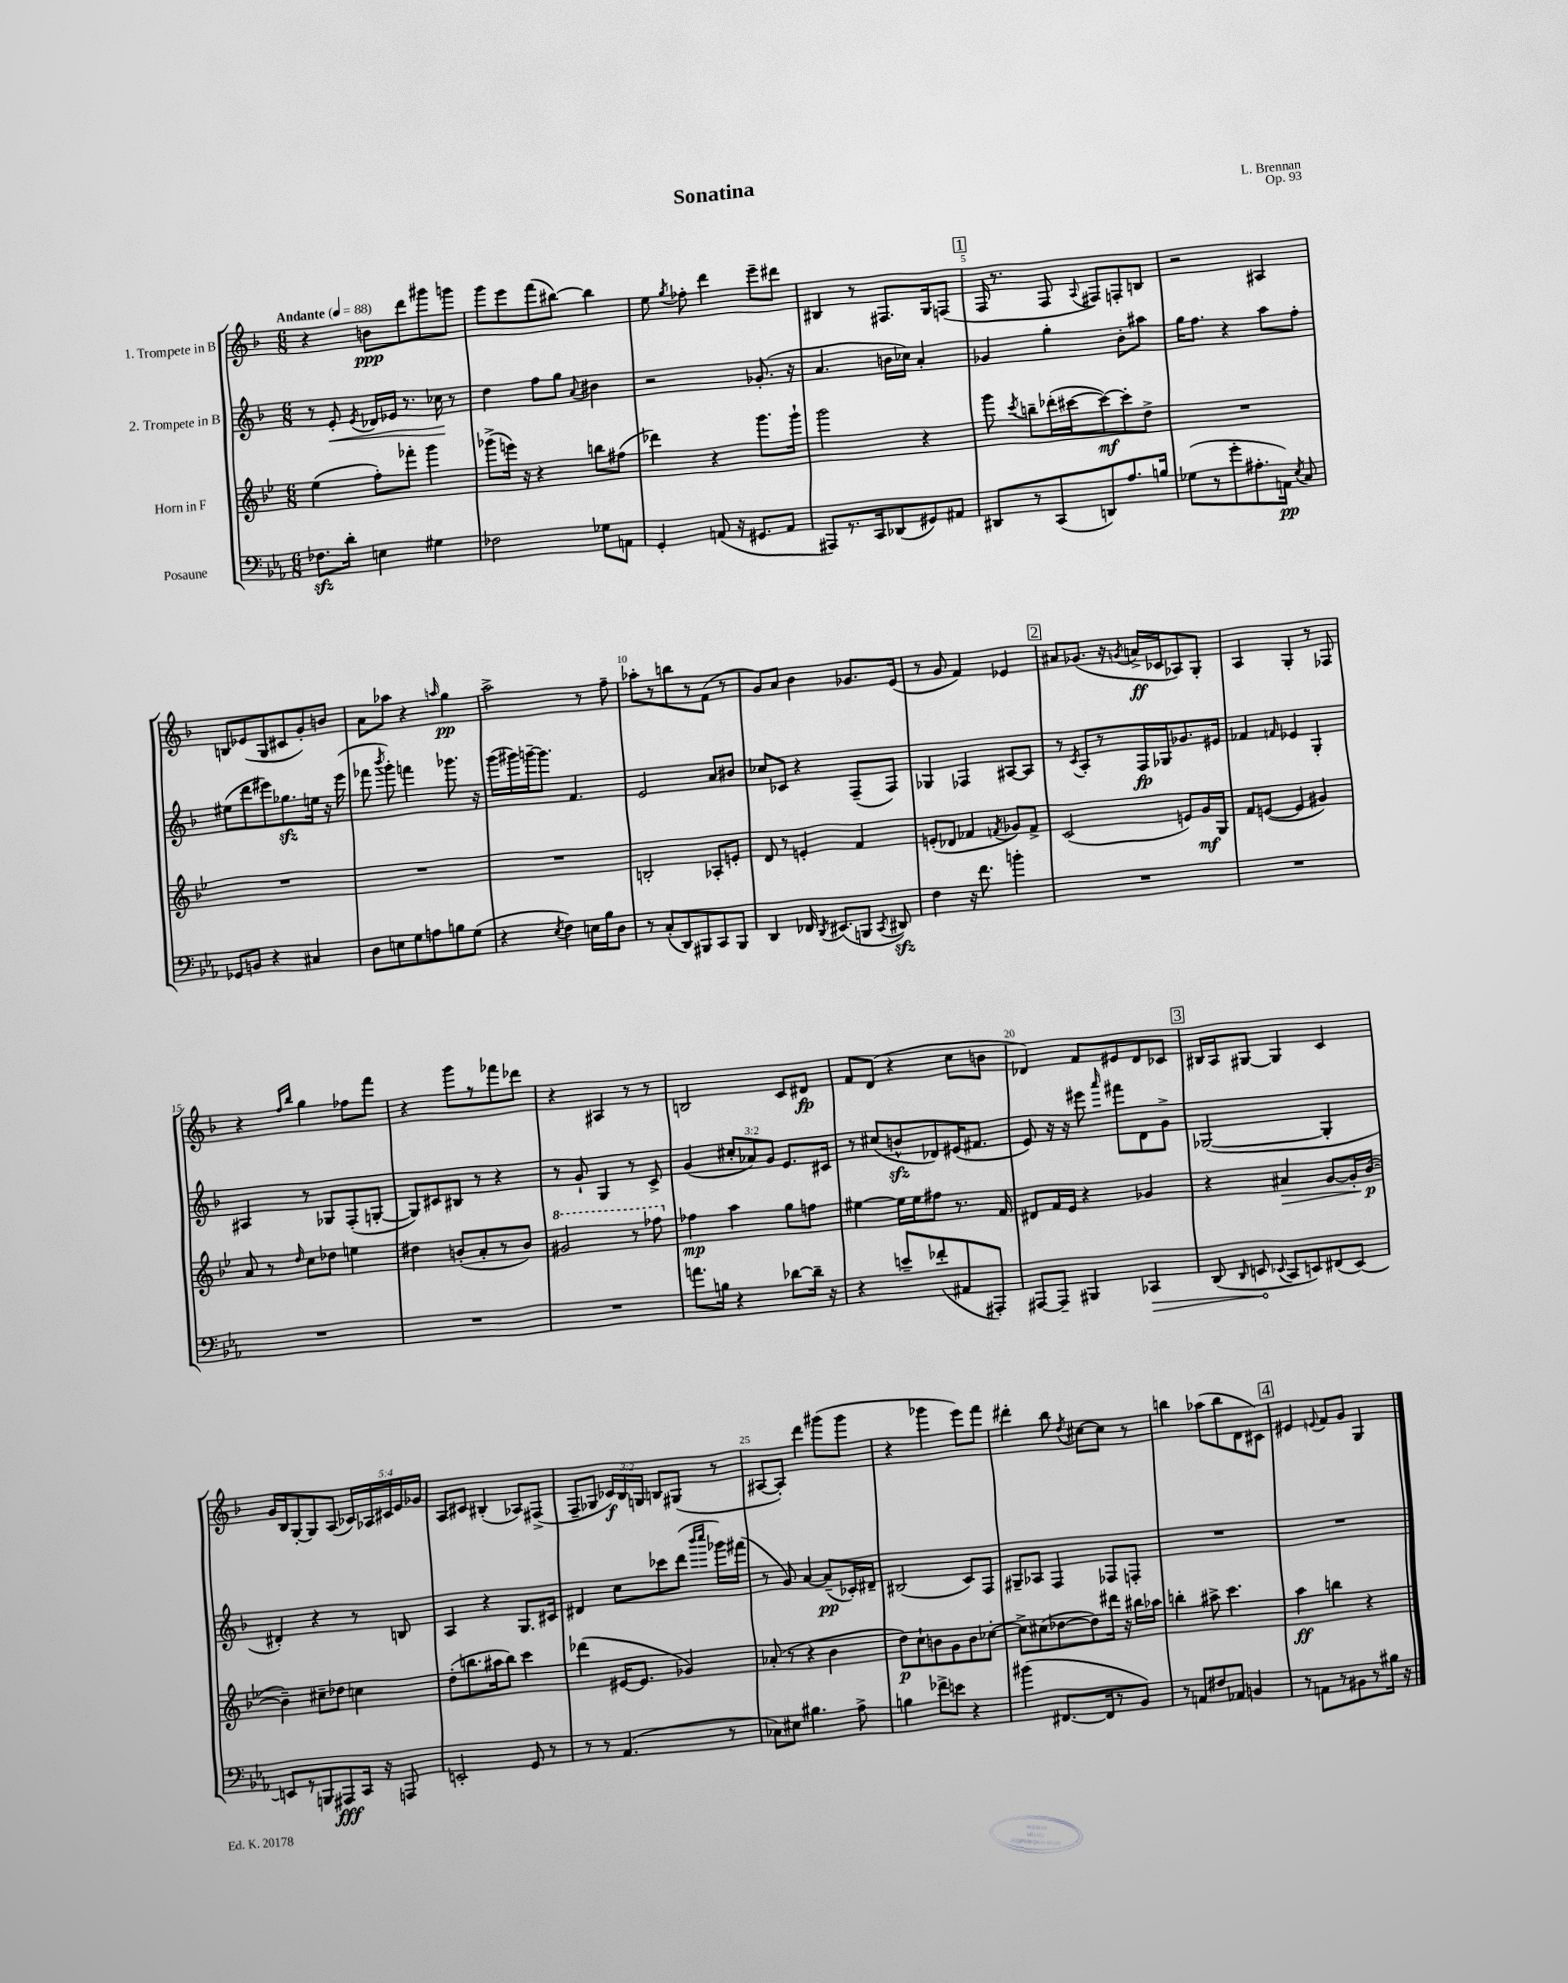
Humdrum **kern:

**kern	**dynam	**kern	**dynam	**kern	**dynam	**kern	**dynam
*part4	*part4	*part3	*part3	*part2	*part2	*part1	*part1
*staff4	*staff4	*staff3	*staff3	*staff2	*staff2	*staff1	*staff1
*I"Posaune	*	*I"Horn in F	*	*I"2. Trompete in B	*	*I"1. Trompete in B	*
*clefF4	*	*clefG2	*	*clefG2	*	*clefG2	*
*k[b-e-a-]	*	*k[b-e-]	*	*k[b-]	*	*k[b-]	*
*M6/8	*	*M6/8	*	*M6/8	*	*M6/8	*
*MM88	*	*MM88	*	*MM88	*	*MM88	*
=1	=1	=1	=1	=1	=1	=1	=1
!	!	!	!	!	!	!LO:TX:a:B:t=Andante	!
8.F-Xzz\L	.	(4ee-\	.	8r	.	4r	.
!	!	!	!	!	!LO:HP:b	!	!
.	.	.	.	8e'/	<	.	.
16d'\Jk	.	.	.	.	.	.	.
.	.	.	.	8qe/	.	.	.
4En\	.	8ff'\L)	.	16d-X/LL	.	8bn\L	ppp
.	.	.	.	16e-X/JJ	.	.	.
.	.	8fff-X'\J	.	8.r	.	8ddd\	.
4G#X\	.	4ggg\	.	.	.	8ggg#X\	.
.	.	.	.	16cc-X\	.	.	.
.	.	.	.	8r	[	8gggn\J	.
=2	=2	=2	=2	=2	=2	=2	=2
2F-X\	.	(8ggg-X^\L	.	4dd\	.	8ggg\L	.
.	.	16eeen\Jk)	.	.	.	8eee\	.
.	.	16r	.	.	.	.	.
.	.	4r	.	8ff\L	.	(8fff\	.
.	.	.	.	8gg\J	.	[8bb#X\J)	.
.	.	.	.	8qqa/	.	.	.
8G-X\L	.	8bbn\L	.	4b#X\	.	4bb#\]	.
8AAn\J	.	(8ff#X\J	.	.	.	.	.
=3	=3	=3	=3	=3	=3	=3	=3
4GG'/	.	4ddd-X\)	.	2r	.	8ee\	.
.	.	.	.	.	.	8qgg/	.
.	.	.	.	.	.	8ff-X'\	.
(8AAn/	.	4r	.	.	.	4ddd\	.
16r	.	.	.	.	.	.	.
8.GG#X/L	.	.	.	.	.	.	.
.	.	8.ggg\L	.	(8.g-X'/	.	8eee~\L	.
8AA/J	.	.	.	.	.	8ddd#X\J	.
.	.	16ggg`\Jk	.	16r	.	.	.
=4	=4	=4	=4	=4	=4	=4	=4
8AAA#X/L)	.	2ggg\	.	4.a/	.	4B#X/	.
8.r	.	.	.	.	.	.	.
.	.	.	.	.	.	8r	.
16CC/k	.	.	.	.	.	.	.
(8DD-X/	.	.	.	16bn\LL	.	8.F#X/L	.
.	.	.	.	16cc-X\JJ)	.	.	.
8GG#X/)	.	4r	.	4a'/	.	.	.
.	.	.	.	.	.	16G/k	.
8AA#X/J	.	.	.	.	.	(8Fn/J	.
!!LO:REH:place=s1:t=1
=5	=5	=5	=5	=5	=5	=5	=5
8DD#X/L	.	8ggg\	.	4g-X/	.	16F/	.
.	.	.	.	.	.	8.r	.
.	.	8qccc/	.	.	.	.	.
8r	.	8bbn~\L	.	.	.	.	.
(8CC/	.	(16ddd-X'\L	.	4gg'\	.	8F/	.
.	.	[16ccc#X\J	.	.	.	.	.
.	.	.	.	.	.	8qqA/	.
8DDn/)	.	8ccc#\_)	mf	.	.	8F#X/L)	.
8.A-/	.	8ccc#'\]	.	8b-'\L	.	8Fn'/	.
.	.	8dd^\J	.	8aa#X\J	.	8Bn/J	.
16Bn/Jk	.	.	.	.	.	.	.
=6	=6	=6	=6	=6	=6	=6	=6
(8G-X\L	.	2.r	.	16gg\KL	.	2r	.
.	.	.	.	8.ff\J	.	.	.
8r	.	.	.	.	.	.	.
8g'\	.	.	.	4r	.	.	.
8.A#X'\	.	.	.	.	.	.	.
.	.	.	.	8aa\L	.	4A#X/	.
16AAn\Jk)	pp	.	.	.	.	.	.
8qE-/	.	.	.	.	.	.	.
8C/	.	.	.	8ff'\J	.	.	.
!!LO:LB:g=z
=7	=7	=7	=7	=7	=7	=7	=7
8GG-X/L	.	2.r	.	(8ee#X\L	.	8Bn/L	.
8BBn/J	.	.	.	8ddd\	.	(8e-X/	.
4r	.	.	.	8eee#X\)	.	8G/	.
.	.	.	.	8.gg-Xzz\	.	8c#X/	.
4C#X/	.	.	.	.	.	8g'/)	.
.	.	.	.	16een\Jk	.	.	.
.	.	.	.	16r	.	8bn/J	.
.	.	.	.	(16eee#\	.	.	.
=8	=8	=8	=8	=8	=8	=8	=8
8D\L	.	2.r	.	8fff-X\	.	8a\L	.
.	.	.	.	8qbbb-/	.	.	.
8En\	.	.	.	8ggg'\)	.	8aa-X\J	.
8G\	.	.	.	4fffn\	.	4r	.
8An\	.	.	.	.	.	.	.
.	.	.	.	.	.	16qqaan/	.
8Bn\	.	.	.	8.ggg-X\	.	4gg\	pp
(8G\J	.	.	.	.	.	.	.
.	.	.	.	16r	.	.	.
=9	=9	=9	=9	=9	=9	=9	=9
4r	.	2.r	.	(16ggg\LL	.	2aa^\	.
.	.	.	.	16ggg#X\)	.	.	.
.	.	.	.	[16gggn~\J	.	.	.
.	.	.	.	8.ggg\J]	.	.	.
8qE-/	.	.	.	.	.	.	.
4F\)	.	.	.	.	.	.	.
.	.	.	.	4.f/	.	.	.
16En\LL	.	.	.	.	.	8r	.
16B-\J	.	.	.	.	.	.	.
8D\J	.	.	.	.	.	8ff~\	.
=10	=10	=10	=10	=10	=10	=10	=10
8r	.	2Bn'/	.	2e/	.	8aa-X'\L	.
(8C'/L	.	.	.	.	.	8r	.
8DD/)	.	.	.	.	.	8bbn\	.
8BBB#X/	.	.	.	.	.	8r	.
8CC/	.	8A-X'/L	.	8a/L	.	(8f\J	.
8BBB#/J	.	8en'/J	.	8b#X/J	.	8r	.
=11	=11	=11	=11	=11	=11	=11	=11
4DD/	.	8d/	.	8cc-X/L	.	8g/L)	.
.	.	8r	.	8c-X/J	.	8a/J	.
16FF-X/	.	4en'/	.	4r	.	4b-\	.
8qDD/	.	.	.	.	.	.	.
(8.EE#X/L	.	.	.	.	.	.	.
8BBBn/J	.	4f/	.	(8F~/L	.	8.g-X/L	.
8qCC/	.	.	.	.	.	.	.
8DD#Xzz/)	.	.	.	8F/J)	.	.	.
.	.	.	.	.	.	(16e/Jk	.
=12	=12	=12	=12	=12	=12	=12	=12
4F\	.	(8en'/L	.	4G-X/	.	8r	.
.	.	8d-X/J	.	.	.	8g/	.
16r	.	4f-X/	.	4F-X/	.	4f/)	.
8.f\	.	.	.	.	.	.	.
.	.	8qfn/	.	.	.	.	.
4bn'\	.	8g-X/L)	.	[8A#X/L	.	4e-X/	.
.	.	8f^/J	.	8A#/J]	.	.	.
!!LO:REH:place=s1:t=2
=13	=13	=13	=13	=13	=13	=13	=13
2.r	.	(2c/	.	8r	.	8a#X/L	.
.	.	.	.	8qc/	.	.	.
.	.	.	.	8A'/L	.	(8.g-X/J	.
.	.	.	.	8r	.	.	.
.	.	.	.	.	.	16r	.
.	.	.	.	.	.	8qgn/	.
.	.	.	.	16F/L	fp	16an^/LL	ff
.	.	.	.	16G-X/J	.	16c-X/J	.
.	.	8en/L)	.	8.g-X/	.	8A-X/)	.
.	.	16g/L	mf	.	.	8G'/J	.
.	.	16G/JJ	.	16e#X/Jk	.	.	.
=14	=14	=14	=14	=14	=14	=14	=14
2.r	.	8f/L	.	4f-X/	.	4A/	.
.	.	([8en/J	.	.	.	.	.
.	.	.	.	16qqfn/	.	.	.
.	.	4e/]	.	4e-X/	.	4G'/	.
.	.	4g#X/)	.	4G'/	.	8r	.
.	.	.	.	.	.	8F-X/	.
!!LO:LB:g=z
=15	=15	=15	=15	=15	=15	=15	=15
2.r	.	8a/	.	4A#X/	.	4r	.
.	.	8r	.	.	.	.	.
.	.	.	.	.	.	16qqff/LL	.
.	.	16qqdd/	.	.	.	16qqbb-/JJ	.
.	.	8cc\L	.	8r	.	4gg\	.
.	.	8dd-X\J	.	8G-X/L	.	.	.
.	.	4een\	.	(8F'/	.	8ff-X\L	.
.	.	.	.	[8Gn'/J	.	8fff\J	.
=16	=16	=16	=16	=16	=16	=16	=16
2.r	.	4dd#X\	.	8G/L])	.	4r	.
.	.	.	.	8c#X/	.	.	.
.	.	(8bn'/L	.	8B#X/J	.	8ggg\L	.
.	.	8a'/	.	8r	.	8r	.
.	.	8r	.	4r	.	8fff-X\	.
.	.	8b/J)	.	.	.	8ddd-X\J	.
=17	=17	=17	=17	=17	=17	=17	=17
*	*	*8va	*	*	*	*	*
2.r	.	2gg#X/	.	8r	.	4r	.
.	.	.	.	8g`/	.	.	.
.	.	.	.	4G/	.	4A#X/	.
.	.	8r	.	8r	.	8r	.
.	.	8fff-X\	.	8c^/	.	8r	.
=18	=18	=18	=18	=18	=18	=18	=18
*	*	*X8va	*	*	*	*	*
8.an\L	.	4ff-X\	mp	(4g/	.	2Bn/	.
16Bn\Jk	.	.	.	.	.	.	.
4r	.	4aa\	.	12cc#X'/L	.	.	.
.	.	.	.	12a-X/)	.	.	.
.	.	.	.	12g/J	.	.	.
[8d-X\L	.	8gg\L	.	8.e/L	.	8c/L	.
16d-~\Jk]	.	8ffn\J	.	.	.	8d#X/J	fp
16r	.	.	.	16c#X/Jk	.	.	.
=19	=19	=19	=19	=19	=19	=19	=19
4r	.	[4ee#X\	.	8r	.	8f/L	.
.	.	.	.	(8cc#X/L	.	(8d/J	.
8en~/L	.	16ee#\LL]	.	8bnzz^^/	.	4r	.
.	.	16ee#\J	.	.	.	.	.
(8f-X'/	.	8ff#X\J	.	8d-X/)	.	.	.
8AA#X/	.	8.r	.	(16e#X/K	.	8cc\L	.
.	.	.	.	8.f#X/J	.	.	.
8AAA#X'/J)	.	.	.	.	.	8bn\J	.
.	.	16f/	.	.	.	.	.
=20	=20	=20	=20	=20	=20	=20	=20
[8AAA#X/L	.	8d#X/L	.	8e/)	.	4d-X/)	.
8AAA#~/J]	.	16f/L	.	16r	.	.	.
.	.	16e-/JJ	.	16r	.	.	.
4BBB#X/	.	4r	.	8eee#X\	.	8f/L	.
.	.	.	.	16qqaaa/	.	.	.
.	.	.	.	8fff#X\L	.	8e#X/	.
!	!LO:HP:b	!	!	!	!	!	!
4CC-X/	>	4g-X/	.	8d\	.	8d-/	.
.	.	.	.	8g^\J	.	8c-X/J	.
!!LO:REH:place=s1:t=3
=21	=21	=21	=21	=21	=21	=21	=21
(8DD/	.	4r	.	([2G-X/	.	16B#X/LL	.
.	.	.	.	.	.	16A/J	.
16qqDD/	.	.	.	.	.	.	.
8EEn/	.	.	.	.	.	[8G#X/J	.
8qqEE-X/	.	.	.	.	.	.	.
!	!	!	!LO:HP:b	!	!	!	!
8CC/L	]	4a#X/	>	.	.	4G#/]	.
8EEn/)	.	.	.	.	.	.	.
(8FF#X/	.	[8g/L	.	4G-'/]	.	4c/	.
[8EE/J)	.	16g'/L]	.	.	.	.	.
.	.	([16b-/JJ	p	.	.	.	.
.	.	.	]	.	.	.	.
!!LO:LB:g=z
=22	=22	=22	=22	=22	=22	=22	=22
8EEn/L]	.	4b-~\])	.	4d#X'/)	.	16g/LL	.
.	.	.	.	.	.	16B-/J	.
8r	.	.	.	.	.	[8G'/	.
8BBBn/	.	8cc#X~\L	.	4r	.	8G/]	.
8AAA#X/	fff	8dd-X\J	.	.	.	(8A/J	.
16CC/Jk	.	4ccn\	.	8r	.	20c-X/LL)	.
.	.	.	.	.	.	20A-X/	.
16r	.	.	.	.	.	.	.
.	.	.	.	.	.	20c#X/	.
8AAAn/	.	.	.	8Bn/	.	.	.
.	.	.	.	.	.	20e/	.
.	.	.	.	.	.	20g-X/JJ	.
=23	=23	=23	=23	=23	=23	=23	=23
2EEn'/	.	(8dd'\L	.	4A/	.	8A/L	.
.	.	8.bbn\	.	.	.	8c#X/J	.
.	.	.	.	4r	.	(4B#X'/	.
.	.	16aa#X\k	.	.	.	.	.
.	.	8bb\J)	.	.	.	.	.
8GG/	.	4ccc\	.	8.G/L	.	8A-X/L)	.
8r	.	.	.	.	.	(8F#X^/J	.
.	.	.	.	16c#X/Jk	.	.	.
=24	=24	=24	=24	=24	=24	=24	=24
8r	.	(4ddd-X\	.	4d#X/	.	8F~/L	.
8r	.	.	.	.	.	8G-X/J	.
(4.AA-/	.	[16e#X/KL	.	8cc\L	.	24c-X/LL)	f
.	.	.	.	.	.	24B-/	.
.	.	8.e#/J]	.	.	.	.	.
.	.	.	.	.	.	24Gn/JJ	.
.	.	.	.	8ccc-X\	.	8Bn/L	.
.	.	4g-X/)	.	(8ddd\J	.	(8G#X/J	.
.	.	.	.	16qqbbb-/LL	.	.	.
.	.	.	.	16qqcccc/JJ	.	.	.
8r	.	.	.	16ggg-X\LL)	.	8r	.
.	.	.	.	(16fff#X\JJ	.	.	.
=25	=25	=25	=25	=25	=25	=25	=25
8C-X\L)	.	(8a-X'/	.	8r	.	[8A#X/L	.
8E#X\J	.	8r	.	8g/)	.	8A#'/J])	.
4.B#X\	.	4r	.	[4a/	.	4ddd\	.
.	.	4b-\	.	(8a~/L]	pp	(8ggg#X\L	.
8A-^\	.	.	.	16c-X'/L)	.	8ggg#\J	.
.	.	.	.	16d#X~/JJ	.	.	.
=26	=26	=26	=26	=26	=26	=26	=26
4Bn\	.	8dd\L)	p	(2B#X/	.	4r	.
.	.	8cc`\	.	.	.	.	.
8f-X^\L	.	8bn\	.	.	.	4ggg-X\	.
8en\J	.	8g\	.	.	.	.	.
4r	.	8b\	.	8c/L)	.	8eee\L)	.
.	.	[8cc-X'\J	.	8F/J	.	8fff\J	.
=27	=27	=27	=27	=27	=27	=27	=27
(4b#X\	.	8cc-^\L]	.	8G#X~/L	.	4ddd#X'\	.
.	.	(8cc#X\	.	8A-X/J	.	.	.
[8.FF#X/L	.	[8dd-X\	.	4F/	.	8bb-\	.
.	.	.	.	.	.	8qdd/	.
.	.	8dd-\])	.	.	.	[8cc#X\L	.
16FF#/k]	.	.	.	.	.	.	.
8r	.	16ddd#X\Jk	.	8F-X/L	.	8cc#\J]	.
.	.	16r	.	.	.	.	.
8BB-/J)	.	16bb#X\LL	.	8Fn'/J	.	8r	.
.	.	16aa-X\JJ	.	.	.	.	.
=28	=28	=28	=28	=28	=28	=28	=28
8r	.	4bbn'\	.	2.r	.	4bbn\	.
8AAn/L	.	.	.	.	.	.	.
8F#X/	.	8aa#X^\	.	.	.	(8aa-X\L	.
8AA-X/J	.	4.ccc\	.	.	.	8bb\	.
4BBn/	.	.	.	.	.	8d\	.
.	.	.	.	.	.	8c#X\J)	.
!!LO:REH:place=s1:t=4
=29	=29	=29	=29	=29	=29	=29	=29
8r	.	4aa\	ff	2.r	.	4e#X/	.
8AAn\L	.	.	.	.	.	.	.
.	.	.	.	.	.	8qqen/	.
8r	.	4bbn\	.	.	.	8f/L	.
8BB#X\	.	.	.	.	.	8g/J	.
8r	.	4r	.	.	.	4G/	.
16B#X\Jk	.	.	.	.	.	.	.
16r	.	.	.	.	.	.	.
==	==	==	==	==	==	==	==
*-	*-	*-	*-	*-	*-	*-	*-
